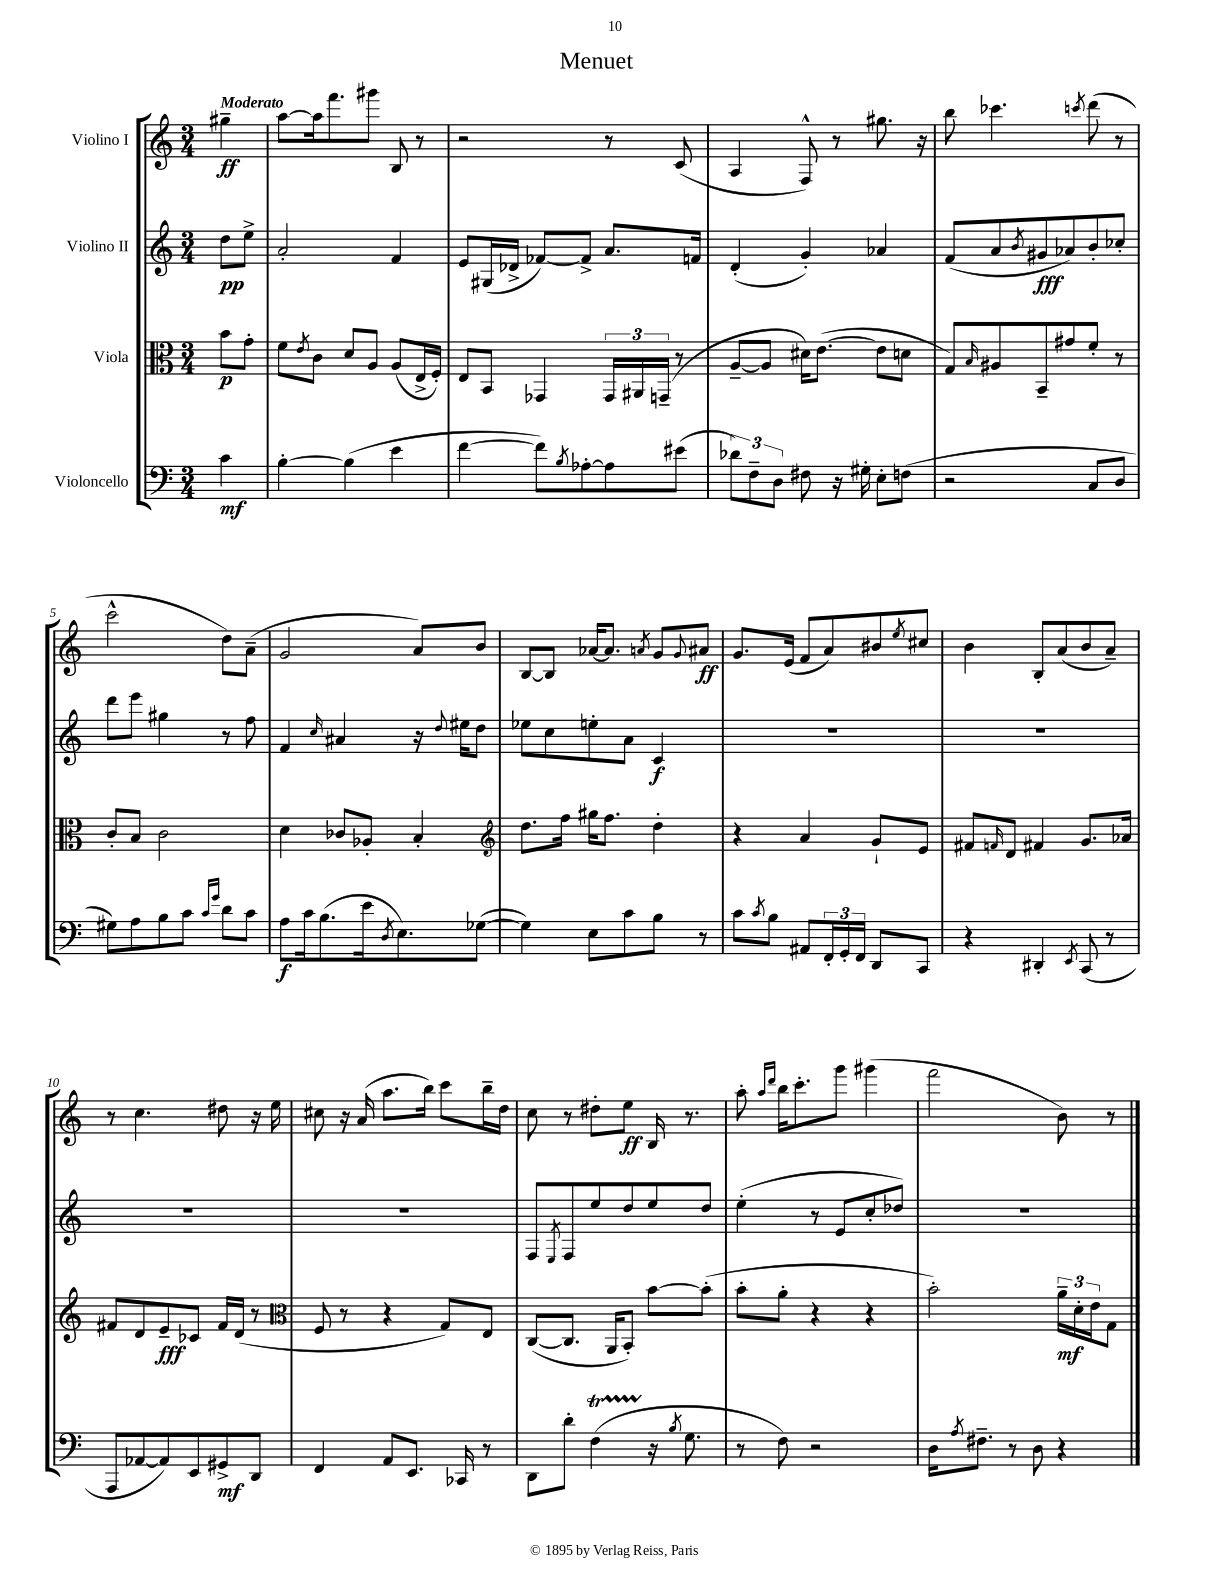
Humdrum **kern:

**kern	**kern	**kern	**kern
*staff4	*staff3	*staff2	*staff1
*clefF4	*clefC3	*clefG2	*clefG2
*k[]	*k[]	*k[]	*k[]
*M3/4	*M3/4	*M3/4	*M3/4
4c	8b	8dd	4gg#~
.	8g'	8ee^	.
=	=	=	=
[4B'	8f	2a'	[8aa
.	8qe	.	.
.	8c	.	16aa]
.	.	.	8.fff
(4B]	8d	.	.
.	8A	.	8ggg#
4e	(8A	4f	8B
.	16E^	.	8r
.	16F')	.	.
=	=	=	=
[4f	8E	8e	2r
.	8BB	(16G#	.
.	.	16d-^	.
8f])	4GG-	[8f-)	.
8qB	.	.	.
[8A-'	.	8f-^]	.
8A-]	24GG-	8.a	8r
.	24AA#	.	.
.	(24GG~	.	.
(8e#	8r	.	(8c
.	.	16f	.
=	=	=	=
12d-)	[8A~	(4d'	4A
12F~	.	.	.
.	8A]	.	.
12D	.	.	.
8F#	16d#)	4g')	8F^^)
.	([8.e	.	.
16r	.	.	8r
16G#'	.	.	.
8E'	8e]	4a-	8.gg#
(8F	8d	.	.
.	.	.	16r
=	=	=	=
2r	8G)	(8f	8bb
.	16qqB	.	.
.	8A#	8a	4.ccc-
.	.	8qb	.
.	8BB~	8g#	.
.	8g#	8a-)	.
.	.	.	8qccc
8C	8f'	8b'	(8ddd
8D	8r	8cc-'	8r
=	=	=	=
8G#)	8c'	8ddd	2ccc^^
8A	8B	8eee	.
8B	2c	4gg#	.
8c	.	.	.
16qqc	.	.	.
16qqg	.	.	.
8d	.	8r	8dd)
8c	.	8ff	(8a~
=	=	=	=
8A	4d	4f	2g
16c	.	.	.
(8.B	.	.	.
.	.	16qqcc	.
.	8c-	4a#	.
16e	8A-'	.	.
8qD	.	.	.
8.E)	.	.	.
.	4B'	16r	8a)
.	.	8qqdd	.
.	.	16ee#	.
([8G-	.	8dd	8b
=	=	=	=
*	*clefG2	*	*
4G-])	8.dd	8ee-	[8B
.	.	8cc	8B]
.	16ff	.	.
8E	16gg#	8ee'	[16a-
.	8.ff	.	8.a-]
8c	.	8a	.
.	.	.	8qa
8B	4dd'	4c	8g
.	.	.	8qqg
8r	.	.	8a#
=	=	=	=
8c	4r	2.r	8.g
8qc	.	.	.
8B	.	.	.
.	.	.	(16e
8AA#	4a	.	8f
24FF'	.	.	8a)
24GG'	.	.	.
24FF	.	.	.
8DD	8g`	.	8b#
.	.	.	8qee
8CC	8e	.	8cc#
=	=	=	=
4r	8f#	2.r	4b
.	16qqf	.	.
.	8d	.	.
4DD#'	4f#	.	8B'
.	.	.	(8a
8qEE	.	.	.
(8CC	8.g	.	8b
8r	.	.	8a~)
.	16a-	.	.
=	=	=	=
8AAA	8f#	2.r	8r
[8AA-	8d	.	4.cc
8AA-])	8e~	.	.
8EE	8c-	.	.
8GG#^	16f#	.	8dd#
.	(16d	.	.
8DD	8r	.	16r
.	.	.	16ee
=	=	=	=
*	*clefC3	*	*
4FF	8F	2.r	8cc#
.	8r	.	16r
.	.	.	(16a
8AA	4r	.	8.aa
8.EE	.	.	.
.	.	.	16bb)
.	8G)	.	8ccc
16CC-	.	.	.
8r	8E	.	16bb~
.	.	.	16dd
=	=	=	=
8DD	([8C	8F	8cc
.	.	8qE	.
8d'	8.C]	8F	8r
(4F	.	8ee	8dd#'
.	16AA	.	.
.	8BB')	8dd	8ee
16r	[8b	8ee	16B
8qB	.	.	.
8.G	.	.	8.r
.	(8b']	8dd	.
=	=	=	=
8r	8b'	(4ee'	8aa'
.	.	.	16qqaa
.	.	.	16qqddd
8F)	8a'	.	16bb
.	.	.	8.ccc'
2r	4r	8r	.
.	.	8e	8ggg
.	4r	8cc'	(4ggg#
.	.	8dd-)	.
=	=	=	=
16D	2b')	2.r	2fff
8qA	.	.	.
8.F#~	.	.	.
8r	.	.	.
8D	.	.	.
4r	24a~	.	8b)
.	24d'	.	.
.	24e	.	.
.	8G	.	8r
==	==	==	==
*-	*-	*-	*-
